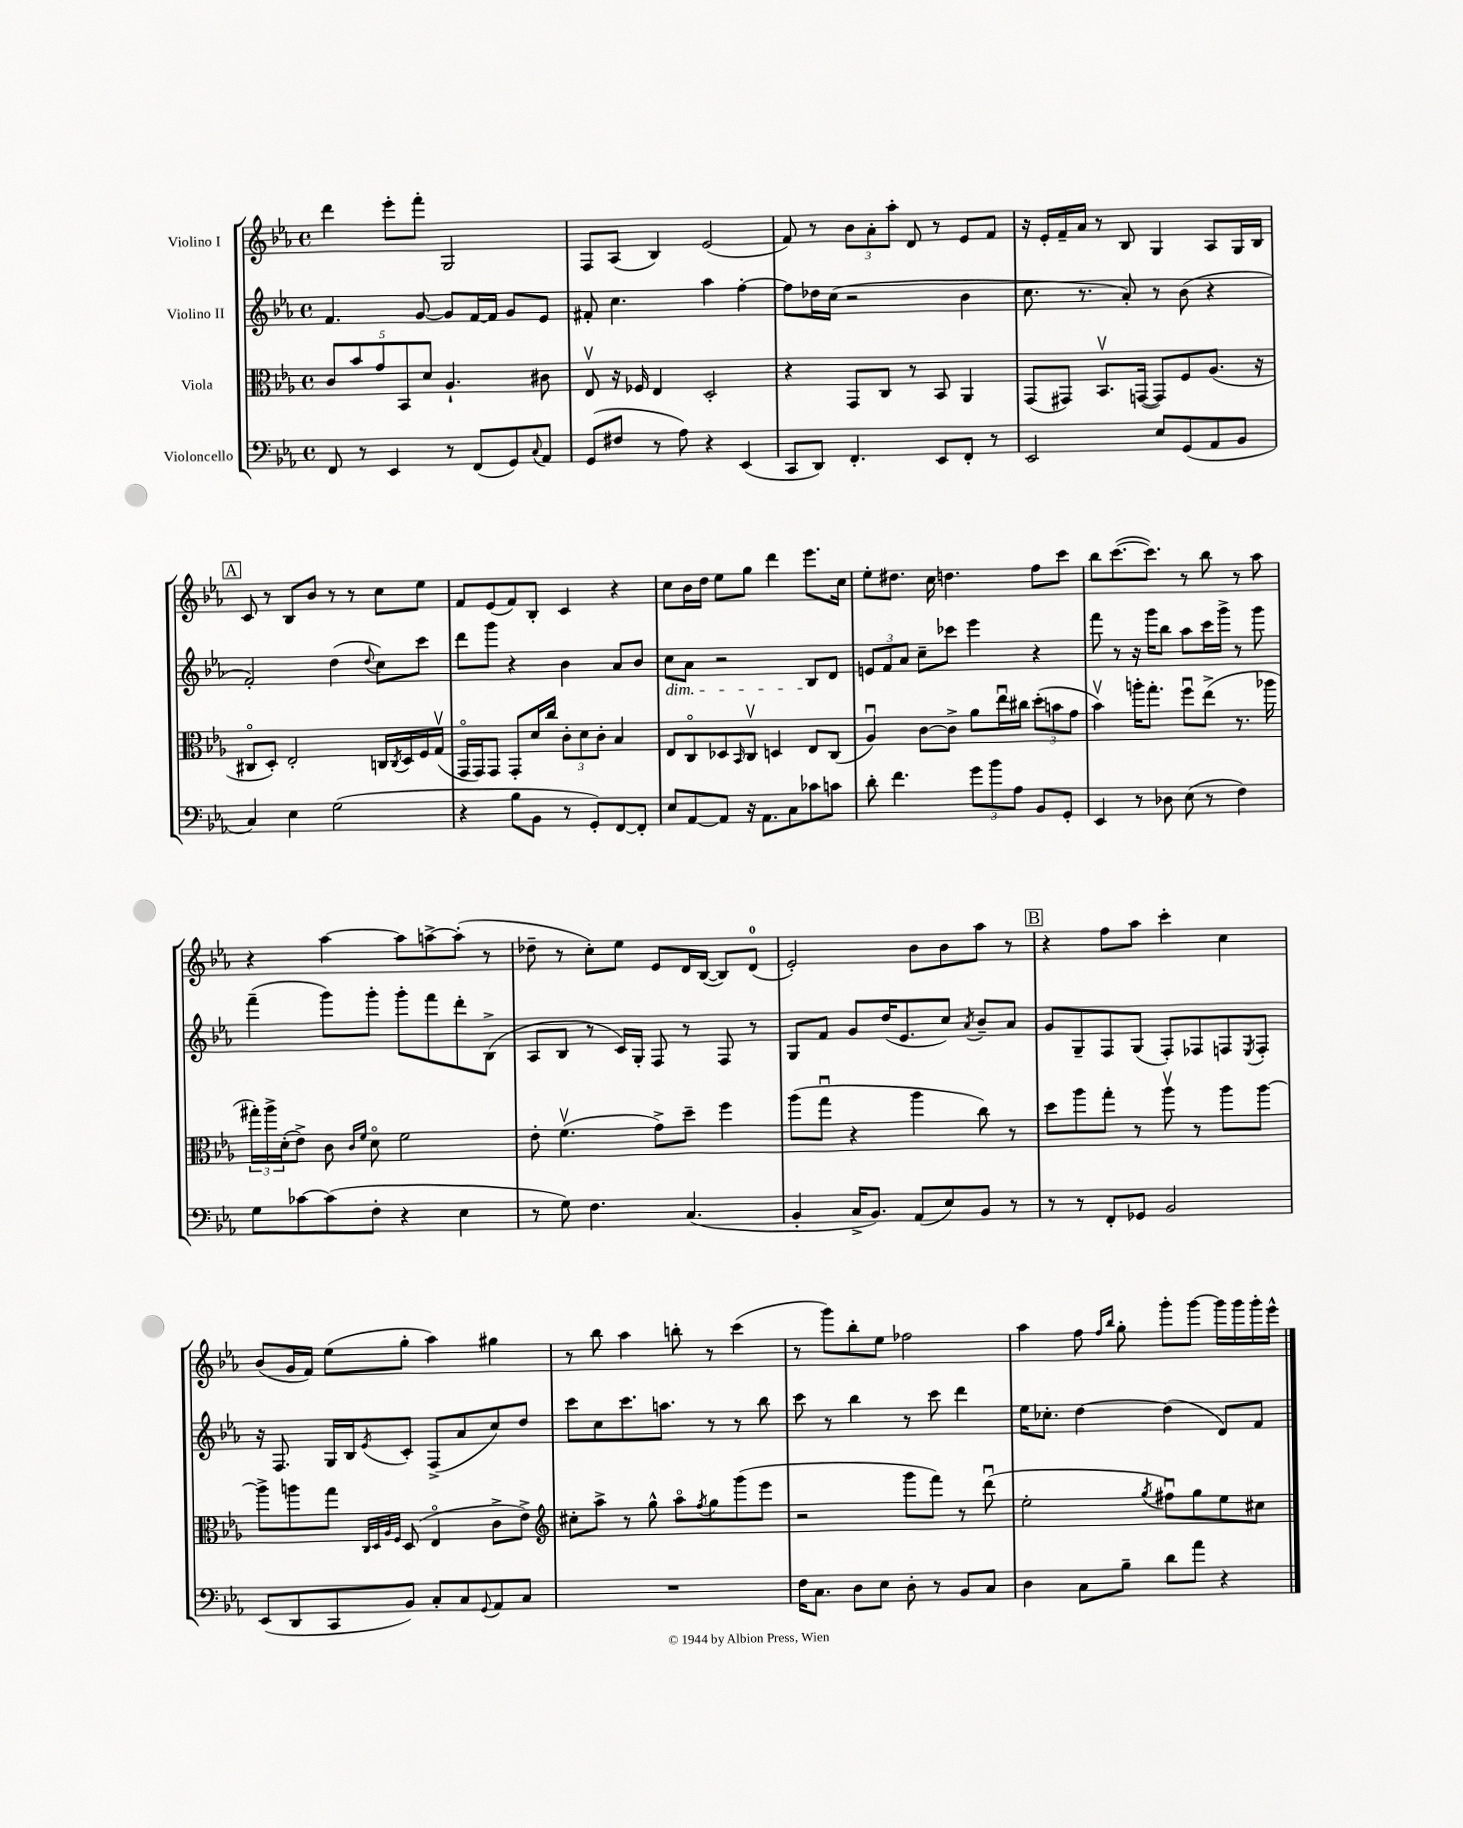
<<
\new StaffGroup <<
\new Staff = "s0" \with { instrumentName = "Violino I" } {
    \clef treble \key ees \major \defaultTimeSignature \time 4/4
    d'''4 ees'''8-. f'''8-. g2 |
    f8 aes8( bes4) ees'2( |
    f'8) r8 \tuplet 3/2 { bes'8 aes'8-. aes''8-. } d'8 r8 ees'8 f'8 |
    r16 ees'16-. f'16-- aes'16 r8 bes8 g4 aes8 g16 bes16 |
    \mark \markup { \box "A" } c'8 r8 bes8 bes'8 r8 r8 c''8 ees''8 |
    f'8 ees'8( f'8) bes8-. c'4 r4 |
    c''8 bes'16 d''16 ees''8 g''8 d'''4 ees'''8. c''16 |
    ees''8-. dis''8. c''16 d''4. f''8 c'''8 |
    bes''8 c'''8.~( c'''8.) r8 bes''8 r8 aes''8 |
    r4 aes''4~ aes''8 a''8~-> a''8-.( r8 |
    des''8-- r8 c''8-.) ees''8 ees'8 d'16 bes16~( bes8) d'8-0( |
    ees'2-.) bes'8 bes'8 aes''8 r8 |
    \mark \markup { \box "B" } r4 f''8 aes''8 c'''4-. c''4 |
    bes'8( g'16 f'16) ees''8( g''8-. aes''4) gis''4 |
    r8 bes''8 aes''4 b''8-. r8 c'''4( |
    r8 g'''8) bes''8-. ees''8 fes''2 |
    aes''4 f''8 \grace { f''16 bes''16 } g''8-. g'''8-. g'''8~ g'''16 g'''16 g'''16-. ees'''16-^ \bar "|." |
}
\new Staff = "s1" \with { instrumentName = "Violino II" } {
    \clef treble \key ees \major \defaultTimeSignature \time 4/4
    f'4. g'8~ g'8 f'16~ f'16 g'8 ees'8 |
    fis'8-. c''4. aes''4 f''4~-. |
    f''8 des''16 c''16( r2 bes'4 |
    c''8. r8. aes'8-.) r8 bes'8( r4 |
    \mark \markup { \box "A" } f'2-.) d''4( \appoggiatura { d''8 } c''8) c'''8 |
    d'''8 g'''8 r4 bes'4 aes'8 bes'8 |
    c''8\dim aes'8 r2 bes8\! d'8 |
    \tuplet 3/2 { e'8 f'8 aes'8 } c''8-- ces'''8 ees'''4 r4 |
    f'''8 r8 r16 g'''16 bes''8 aes''8 c'''16 g'''16-> r8 g'''8 |
    f'''4--( g'''8) g'''8-. g'''8-. f'''8 d'''8-. bes8->( |
    aes8 bes8 r8 c'16) g16-. f8 r8 f8 r8 |
    g8 f'8 g'8 d''16( ees'8. c''8) \acciaccatura { aes'8 } bes'8-- aes'8 |
    \mark \markup { \box "B" } g'8 g8-- f8 g8( f8-.) fes8 f8 \acciaccatura { ees8 } f8-. |
    r16 f8. g16 bes16 \acciaccatura { ees'8 } c'8-. f8->( aes'8 c''8) d''8 |
    c'''8 c''8 c'''8. a''8. r8 r8 bes''8 |
    c'''8 r8 bes''4 r8 c'''8 d'''4 |
    ees''16 ces''8.-. d''4~ d''4( d'8) f'8 \bar "|." |
}
\new Staff = "s2" \with { instrumentName = "Viola" } {
    \clef alto \key ees \major \defaultTimeSignature \time 4/4
    \tuplet 5/4 { c'8 bes'8 g'8 bes,8 d'8 } aes4.-! cis'8 |
    ees8\upbow r16 fes16 ees4 d2-. |
    r4 g,8 c8 r8 bes,8 aes,4 |
    g,8( gis,8) bes,8.\upbow g,16~( g,8) f8 aes8.( r16 |
    \mark \markup { \box "A" } cis8\flageolet d8-.) ees2-. c16 \acciaccatura { c8 } d16 f16 g16\upbow( |
    g,16\flageolet g,16) g,8 g,8-. d'16 c''16 \tuplet 3/2 { c'8-. d'8 c'8-. } bes4 |
    ees8 c8\flageolet des8 \grace { bes,16 } c8\upbow d4 ees8 c8( |
    aes4\downbow) c'8~ c'8-> aes'8 ees''16\downbow cis''16 \tuplet 3/2 { d''8-.( b'8 g'8 } |
    bes'4\upbow) a''16-. g''8.-. f''8\downbow ees''8->( r8. aes''16 |
    \tuplet 3/2 { gis''16-.) aes''16-> d'16-.( } ees'8->) c'8 \grace { c'16 f'16 } d'8\flageolet f'2 |
    ees'8-. f'4.\upbow( g'8->) d''8-- f''4 |
    aes''8( g''8\downbow r4 aes''4 c''8) r8 |
    \mark \markup { \box "B" } d''8 aes''8 g''8-. r8 aes''8\upbow r8 aes''8 aes''8~ |
    aes''8-> a''8 g''8 \grace { c32 d32 aes32 f32 } d8( ees4\flageolet c'8-> ees'8->) |
    \clef treble cis''8-. aes''8-> r8 g''8-^ aes''8\flageolet \acciaccatura { f''8 } g''8 g'''8( ees'''8 |
    r2 g'''8 f'''8) r8 d'''8\downbow( |
    ees''2-. \acciaccatura { g''8 } fis''8\downbow) g''8 ees''8 cis''8 \bar "|." |
}
\new Staff = "s3" \with { instrumentName = "Violoncello" } {
    \clef bass \key ees \major \defaultTimeSignature \time 4/4
    f,8 r8 ees,4 r8 f,8( g,8) \appoggiatura { c8 } aes,8 |
    g,8( fis8 r8 aes8) r4 ees,4( |
    c,8 d,8) f,4.-. ees,8 f,8-. r8 |
    ees,2 ees8 g,8( aes,8 bes,8 |
    \mark \markup { \box "A" } c4) ees4 g2( |
    r4 bes8 bes,8 r8 g,8-.) f,8~ f,8-. |
    ees8 aes,8~ aes,8 r16 aes,8. c8 ces'8 c'8 |
    d'8-. f'4. \tuplet 3/2 { g'8 bes'8 aes8 } bes,8 g,8-. |
    ees,4 r8 des8 ees8( r8 f4) |
    g8 ces'8~ ces'8( f8-. r4 ees4 |
    r8 g8) f4. c4.( |
    bes,4-. c16-> bes,8.) aes,8( ees8) bes,8 r8 |
    \mark \markup { \box "B" } r8 r8 f,8-. ges,8 bes,2 |
    ees,8( d,8 c,8 bes,8) c8-. c8 \appoggiatura { g,8 } aes,8 c8 |
    R1 |
    f16 c8. d8 ees8 d8-. r8 bes,8 c8 |
    d4 c8 bes8-- d'8 aes'8 r4 \bar "|." |
}
>>
>>
\layout { \context { \Score \remove "Bar_number_engraver" } }
